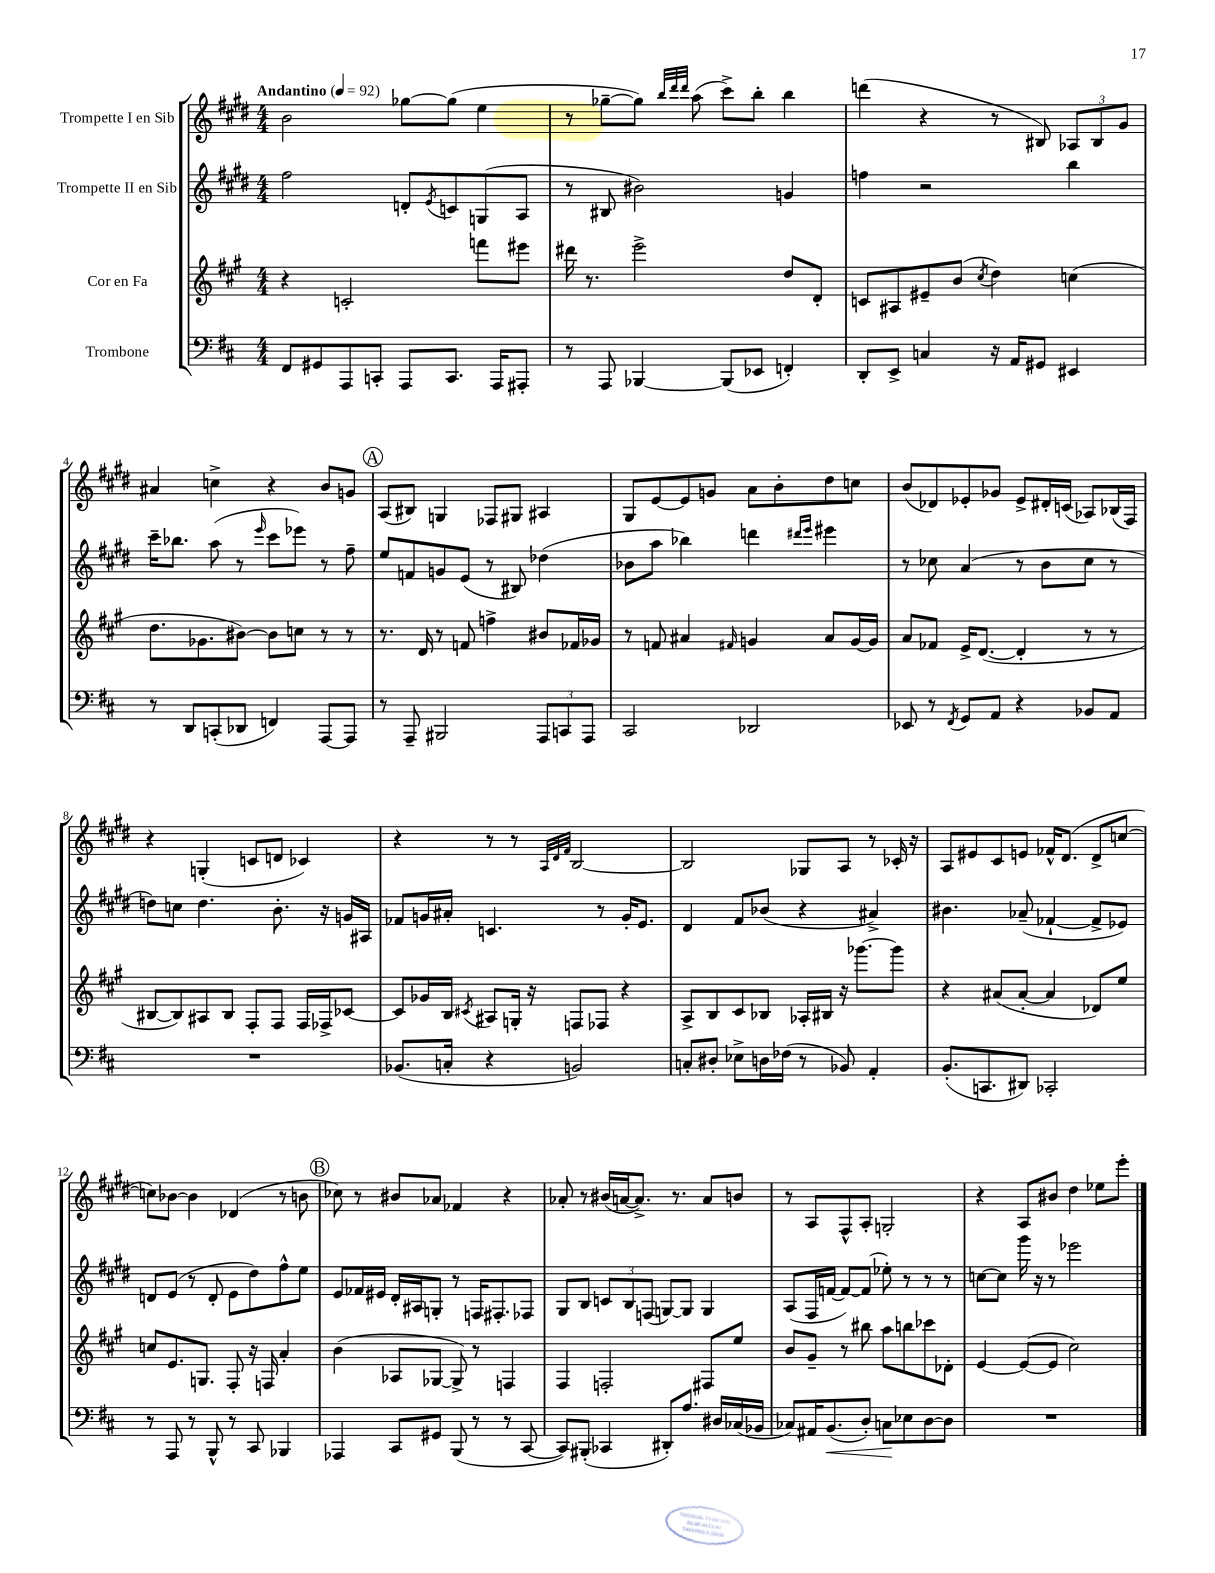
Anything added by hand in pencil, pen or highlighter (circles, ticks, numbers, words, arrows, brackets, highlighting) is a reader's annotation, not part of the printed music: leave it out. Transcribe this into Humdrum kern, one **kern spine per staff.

**kern	**dynam	**kern	**kern	**kern
*part4	*part4	*part3	*part2	*part1
*staff4	*staff4	*staff3	*staff2	*staff1
*I"Trombone	*	*I"Cor en Fa	*I"Trompette II en Sib	*I"Trompette I en Sib
*clefF4	*	*clefG2	*clefG2	*clefG2
*k[f#c#]	*	*k[f#c#g#]	*k[f#c#g#d#]	*k[f#c#g#d#]
*M4/4	*	*M4/4	*M4/4	*M4/4
*MM92	*	*MM92	*MM92	*MM92
=1	=1	=1	=1	=1
!	!	!	!	!LO:TX:a:B:t=Andantino
8FF#/L	.	4r	2ff#\	2b\
8GG#X/	.	.	.	.
8AAA/	.	2cn'/	.	.
8CCn'/J	.	.	.	.
8AAA/L	.	.	8dn'/L	[8gg-X\L
.	.	.	8qe/	.
8.CC/J	.	.	8cn/	(8gg-\J]
.	.	8fffn\L	(8Gn/	4ee\
16AAA/KL	.	.	.	.
8AAA#X'/J	.	8eee#X\J	8A/J	.
=2	=2	=2	=2	=2
8r	.	16ddd#X\	8r	8r
.	.	8.r	.	.
8AAA/	.	.	8B#X/	[8gg-X~\L
[4BBB-X/	.	2eee^\	2b#X\)	8gg-\J])
.	.	.	.	32qqbb/LLL
.	.	.	.	32qqddd#/
.	.	.	.	32qqddd#/JJJ
.	.	.	.	(8aa\
(8BBB-/L]	.	.	.	8ccc#^\L)
8EE-X/J	.	.	.	8bb'\J
4FFn'/)	.	8dd/L	4gn/	4bb\
.	.	8d'/J	.	.
=3	=3	=3	=3	=3
8DD'/L	.	8cn/L	4ffn\	(4dddn\
8EE^/J	.	8A#X/	.	.
4Cn/	.	8e#X~/	2r	4r
.	.	(8b/J	.	.
.	.	8qcc#/	.	.
16r	.	4dd\)	.	8r
16AA/KL	.	.	.	.
8GG#X/J	.	.	.	8B#X/)
4EE#X/	.	(4ccn\	4bb\	12A-X/L
.	.	.	.	12B#/
.	.	.	.	12g#/J
!!LO:LB:g=z
=4	=4	=4	=4	=4
8r	.	8.dd\L	16ccc#~\KL	4a#X/
.	.	.	8.bb-X\J	.
8DD/L	.	.	.	.
.	.	8.g-X\	.	.
(8CCn'/	.	.	(8aa\	4ccn^\
8DD-X/J	.	[8b#X\J)	8r	.
.	.	.	16qqeee/	.
4FFn/)	.	8b#\L]	8ccc#\L	4r
.	.	8ccn\J	8eee-X\J)	.
[8AAA/L	.	8r	8r	8b/L
8AAA/J]	.	8r	8ff#~\	8gn/J
!!LO:REH:place=s1:t=A
=5	=5	=5	=5	=5
8r	.	8.r	8ee/L	(8A/L
8AAA~/	.	.	8fn/	8B#X/J)
.	.	16d/	.	.
2BBB#X/	.	8r	8gn/	4Gn/
.	.	8fn/	(8e/J	.
.	.	4ffn^\	8r	8F-X/L
.	.	.	8B#X/)	8G#X/J
12AAA/L	.	8b#X/L	(4dd-X\	4A#X/
12CCn/	.	.	.	.
.	.	16f-X/L	.	.
12AAA/J	.	.	.	.
.	.	16g-X/JJ	.	.
=6	=6	=6	=6	=6
2CC#/	.	8r	8b-X\L	8G#/L
.	.	8fn/	8aa\J	[8e/
.	.	4a#X/	4bb-X\)	8e/]
.	.	.	.	8gn/J
.	.	16qqf#X/	.	.
2DD-X/	.	4gn/	4dddn\	8a\L
.	.	.	.	8b'\
.	.	.	16qqddd#X/LL	.
.	.	.	16qqeee/JJ	.
.	.	8a#/L	4eee#X\	8dd#\
.	.	[16g/L	.	8ccn\J
.	.	16g/JJ]	.	.
=7	=7	=7	=7	=7
8EE-X/	.	8a/L	8r	(8b/L
8r	.	8f-X/J	8cc-X\	8d-X/)
8qFF#/	.	.	.	.
8GG/L	.	16e^/KL	(4a/	8e-X'/
.	.	([8.d/J	.	.
8AA/J	.	.	.	8g-X/J
4r	.	4d'/]	8r	8e-^/L
.	.	.	8b\L	16d#X'/L
.	.	.	.	(16cn/JJ
8BB-X/L	.	8r	8cc-\J	8A-X/L)
8AA/J	.	8r	8r	(16B-X/L
.	.	.	.	16F#/JJ)
!!LO:LB:g=z
=8	=8	=8	=8	=8
1r	.	[8B#X/L	8ddn\L)	4r
.	.	8B#/])	8ccn\J	.
.	.	8A#X/	4.dd\	(4Gn'/
.	.	8B#/J	.	.
.	.	8F#'/L	.	8cn/L
.	.	8F#/J	8.b'\	8dn/J
.	.	16F#/LL	.	4c-X/)
.	.	16F-X^/J	16r	.
.	.	[8c-X/J	16gn/LL	.
.	.	.	16A#X/JJ	.
=9	=9	=9	=9	=9
(8.BB-X/L	.	8c-/L]	8f-X/L	4r
.	.	16g-X/L	16gn/L	.
16Cn'/Jk	.	16B/JJ	16a#X'/JJ	.
.	.	8qc#X/	.	.
4r	.	8A#X/L	4.cn/	8r
.	.	16Gn'/Jk	.	8r
.	.	16r	.	.
.	.	.	.	32qqA/LLL
.	.	.	.	32qqd#/
.	.	.	.	32qqf#/JJJ
2BBn/)	.	8Fn/L	.	[2B/
.	.	8F-X/J	8r	.
.	.	4r	16g'/KL	.
.	.	.	8.e/J	.
=10	=10	=10	=10	=10
8Cn'/L	.	8A^/L	4d#/	2B/]
8D#X'/J	.	8B/	.	.
8E-X^\L	.	8c#/	8f#/L	.
16Dn\L	.	8B-X/J	(8b-X/J	.
(16F-X\JJ	.	.	.	.
8r	.	16A-X'/LL	4r	8G-X/L
.	.	16B#X/JJ	.	.
8BB-X/)	.	16r	.	8A/J
.	.	[8.ggg-X\L	.	.
4AA'/	.	.	4a#X^/)	8r
.	.	8ggg-\J]	.	16c-X'/
.	.	.	.	16r
=11	=11	=11	=11	=11
(8.BB'/L	.	4r	4.b#X\	8A/L
.	.	.	.	8e#X/
8.CCn/	.	.	.	.
.	.	(8a#X/L	.	8c#/
8DD#X/J)	.	[8a#'/J	(8a-X~/	8en/J
2CC-X'/	.	4a#/]	[4f-X`/	16f-X^^/KL
.	.	.	.	(8.d#/J
.	.	8d-X/L)	8f-^/L]	8d#^/L
.	.	8ee/J	8e-X/J)	[8ccn/J
!!LO:LB:g=z
=12	=12	=12	=12	=12
8r	.	8ccn/L	8dn/L	8ccn\L])
8AAA/	.	8.e/	(8e/J	[8b-X\J
8r	.	.	8r	4b-\]
.	.	8.Gn/J	.	.
8BBB^^/	.	.	8d'/	.
8r	.	8F#'/	8e\L	(4d-X/
8CC#/	.	16r	8dd#\)	.
.	.	16Fn/	.	.
4BBB-X/	.	4a'/	8ff#^^\	8r
.	.	.	8ee\J	8bn\
!!LO:REH:place=s1:t=B
=13	=13	=13	=13	=13
4AAA-X/	.	(4b\	8e/L	8cc-X\)
.	.	.	16f-X/L	8r
.	.	.	16e#X/JJ	.
8CC#/L	.	8A-X/L	16d#'/LL	8b#X/L
.	.	.	16A#X/J	.
8GG#X/J	.	[8G-X/J	8Gn'/J	8a-X/J
(8BBB/	.	8G-^/])	8r	4f-X/
8r	.	8r	16Fn/KL	.
.	.	.	8.F#X'/	.
8r	.	4Fn/	.	4r
[8CC#/	.	.	8F-X/J	.
=14	=14	=14	=14	=14
8CC#/L])	.	4F#/	8G#/L	8a-X'/
(8BBB#X'/J	.	.	8B/J	8r
4CC-X/	.	2Fn'/	12cn/L	(16b#X/LL
.	.	.	.	[16an/J
.	.	.	12B/	.
.	.	.	.	8.a^/J])
.	.	.	(12Fn/J	.
8DD#X'/L)	.	.	[8Gn/L)	.
.	.	.	.	8.r
8.A/J	.	.	8G/J]	.
.	.	8F#X/L	4G/	8a/L
16D#X/LL	.	.	.	.
(16C-X/	.	8ee/J	.	8bn/J
16BB-X/JJ	.	.	.	.
=15	=15	=15	=15	=15
8C-X/L)	.	8b/L	(8A/L	8r
16AA#X/K	.	8g#~/J	16F#/L	8A/L
!	!LO:HP:b	!	!	!
(8.BB/	<	.	[16fn/JJ	.
.	.	8r	8f/L_)	8F#^^/
8D'/J)	.	8bb#X\	(8f/J]	8A'/J
8Cn\L	.	8aa\L	8ee-X'\)	2Gn'/
8E-X\	[	8bbn\	8r	.
[8D\	.	8ccc-X\	8r	.
8D\J]	.	8d-X'\J	8r	.
=16	=16	=16	=16	=16
1r	.	[4e/	[8ccn\L	4r
.	.	.	8cc\J]	.
.	.	(8e/L_	16ggg#\	8A/L
.	.	.	16r	.
.	.	8e/J]	8r	8b#X/J
.	.	2cc#\)	2eee-X\	4dd#\
.	.	.	.	8ee-X\L
.	.	.	.	8eee'\J
==	==	==	==	==
*-	*-	*-	*-	*-
